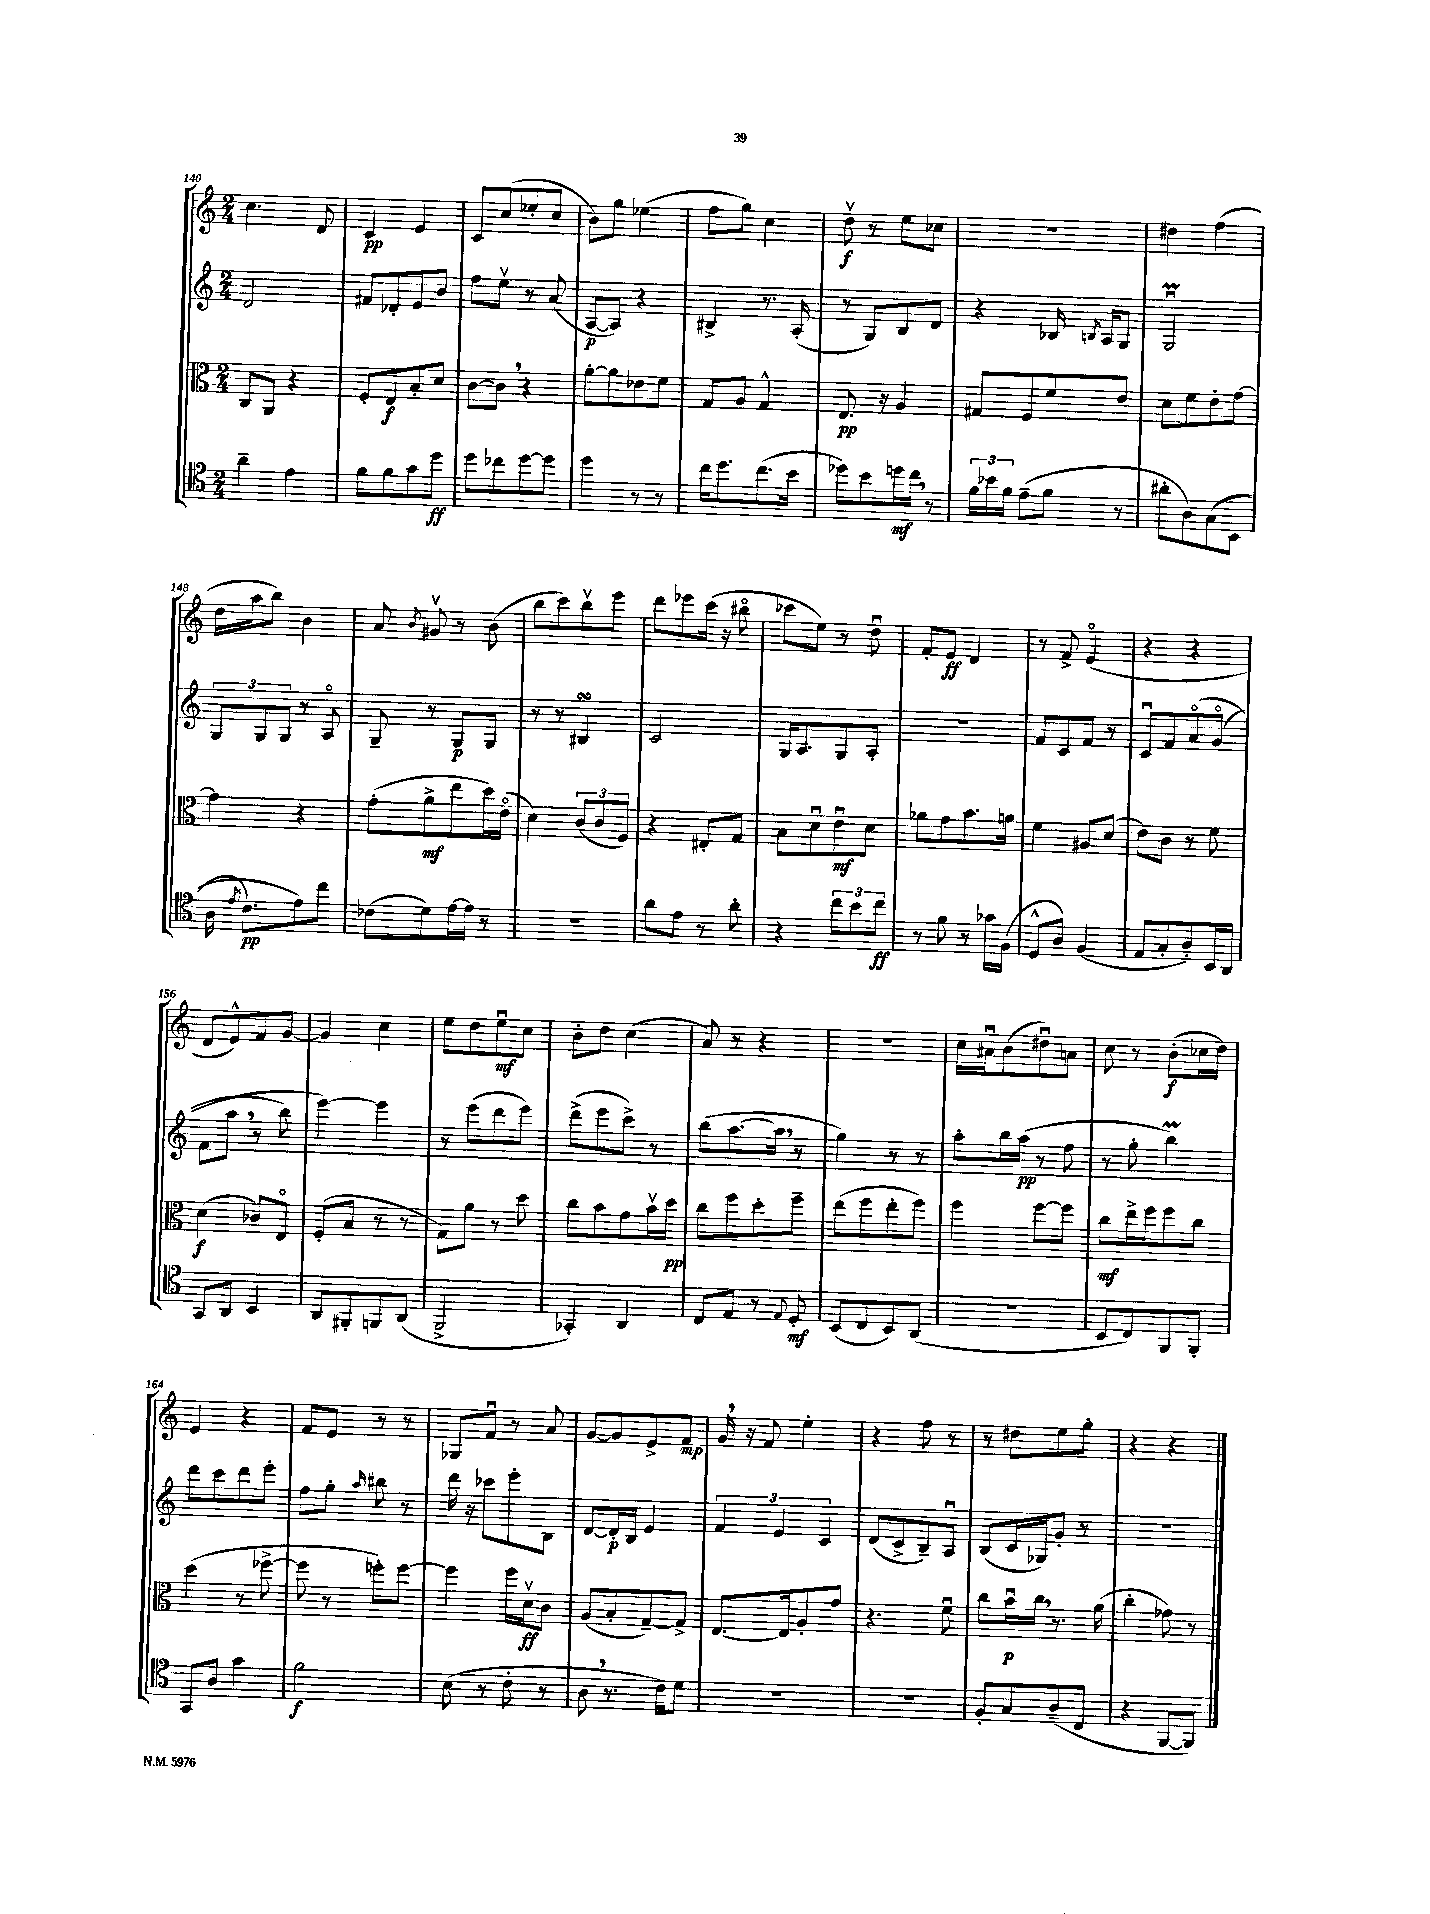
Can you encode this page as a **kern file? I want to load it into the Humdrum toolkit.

**kern	**dynam	**kern	**dynam	**kern	**dynam	**kern	**dynam
*part4	*part4	*part3	*part3	*part2	*part2	*part1	*part1
*staff4	*staff4	*staff3	*staff3	*staff2	*staff2	*staff1	*staff1
*clefC4	*	*clefC3	*	*clefG2	*	*clefG2	*
*k[]	*	*k[]	*	*k[]	*	*k[]	*
*M2/4	*	*M2/4	*	*M2/4	*	*M2/4	*
=140	=140	=140	=140	=140	=140	=140	=140
4a~\	.	8C/L	.	2d/	.	4.cc\	.
.	.	8AA/J	.	.	.	.	.
4e\	.	4r	.	.	.	.	.
.	.	.	.	.	.	8d/	.
=141	=141	=141	=141	=141	=141	=141	=141
8f\L	.	8F'/L	.	8f#X/L	.	4c/	pp
8f\	.	8E/	f	8d-X'/	.	.	.
8g\	.	8B'/	.	8e/	.	4e/	.
8dd\J	ff	8d/J	.	8b/J	.	.	.
=142	=142	=142	=142	=142	=142	=142	=142
8dd\L	.	[8c\L	.	8ff\L	.	8c/L	.
8cc-X\	.	8c,\J]	.	8eev\J	.	(8cc/	.
[8dd\	.	4r	.	8r	.	8ee-X'/	.
8dd\J]	.	.	.	(8a/	.	8cc/J	.
=143	=143	=143	=143	=143	=143	=143	=143
4dd\	.	[8a'\L	.	[8A/L	p	8b\L)	.
.	.	8a\]	.	8A/J])	.	8gg\J	.
8r	.	8e-X\	.	4r	.	(4ee-X\	.
8r	.	8f\J	.	.	.	.	.
=144	=144	=144	=144	=144	=144	=144	=144
16cc\KL	.	8G/L	.	4B#X^/	.	8ff\L	.
8.dd\	.	.	.	.	.	.	.
.	.	8A/J	.	.	.	8gg\J)	.
(8.cc\	.	4G^^/	.	8.r	.	4cc\	.
16b\Jk	.	.	.	(16A'/	.	.	.
=145	=145	=145	=145	=145	=145	=145	=145
8dd-X\L)	.	8.E/	pp	8r	.	8ddv\	f
8b\	.	.	.	8G/L)	.	8r	.
.	.	16r	.	.	.	.	.
16ddn\L	mf	4A/	.	8B/	.	8ee\L	.
16cc,\JJ	.	.	.	.	.	.	.
8r	.	.	.	8d/J	.	8cc-X\J	.
=146	=146	=146	=146	=146	=146	=146	=146
24f\LL	.	8G#X/L	.	4r	.	2r	.
24b-X\	.	.	.	.	.	.	.
24f\JJ	.	.	.	.	.	.	.
(8e~\L	.	8F/	.	.	.	.	.
8f\J	.	8f/	.	16B-X/	.	.	.
.	.	.	.	8qBn/	.	.	.
.	.	.	.	16A/KL	.	.	.
8r	.	8e/J	.	8G/J	.	.	.
=147	=147	=147	=147	=147	=147	=147	=147
8a#X'\L	.	8d\L	.	2GMu/	.	4dd#X\	.
8A\)	.	8f\	.	.	.	.	.
((8G\	.	8e'\	.	.	.	(4ff\	.
8BB\J	.	[8g\J	.	.	.	.	.
!!LO:LB:g=z
=148	=148	=148	=148	=148	=148	=148	=148
16A\	.	4g\]	.	12G/L	.	16dd\LL	.
8qe/	.	.	.	.	.	.	.
8.c\L)	pp	.	.	.	.	16aa\J	.
.	.	.	.	12G/	.	.	.
.	.	.	.	.	.	8bb\J)	.
.	.	.	.	12G/J	.	.	.
8e\)	.	4r	.	8r	.	4b\	.
8cc\J	.	.	.	8A/	.	.	.
=149	=149	=149	=149	=149	=149	=149	=149
(8c-X\L	.	(8g'\L	.	8G~/	.	8a/	.
.	.	.	.	.	.	8qb/	.
8d\)	.	8a^\	mf	8r	.	8g#Xv/	.
[16e\L	.	8ee\	.	8G/L	p	8r	.
16e\JJ]	.	.	.	.	.	.	.
8r	.	16dd\L)	.	8G/J	.	(8b\	.
.	.	(16e\JJ	.	.	.	.	.
=150	=150	=150	=150	=150	=150	=150	=150
2r	.	4d\)	.	8r	.	8bb\L	.
.	.	.	.	8r	.	8ccc\)	.
.	.	(12c/L	.	4B#XsSsS/	.	8bbv\	.
.	.	12c/	.	.	.	.	.
.	.	.	.	.	.	8eee\J	.
.	.	12F/J)	.	.	.	.	.
=151	=151	=151	=151	=151	=151	=151	=151
8a\L	.	4r	.	2c/	.	8ddd\L	.
8e\J	.	.	.	.	.	8eee-X\	.
8r	.	8E#X'/L	.	.	.	(16ccc\Jk	.
.	.	.	.	.	.	16r	.
8a'\	.	8G/J	.	.	.	8bb#X\	.
=152	=152	=152	=152	=152	=152	=152	=152
4r	.	8B\L	.	16G/KL	.	8ccc-X\L	.
.	.	.	.	8.A/	.	.	.
.	.	8du\	.	.	.	8ee\J)	.
12cc\L	.	8eu\	mf	8G/	.	8r	.
12b\	.	.	.	.	.	.	.
.	.	8d\J	.	8A'/J	.	8ddu\	.
12cc\J	ff	.	.	.	.	.	.
=153	=153	=153	=153	=153	=153	=153	=153
8r	.	8a-X\L	.	2r	.	8f'/L	.
8f\	.	8g\	.	.	.	8e/J	ff
8r	.	8.b\	.	.	.	4d/	.
16g-X\LL	.	.	.	.	.	.	.
(16F\JJ	.	16an\Jk	.	.	.	.	.
=154	=154	=154	=154	=154	=154	=154	=154
8D^^/L	.	4f\	.	8f/L	.	8r	.
8A/J)	.	.	.	8c/	.	8f^/	.
(4F/	.	8A#X/L	.	8f/J	.	(4e/	.
.	.	(8d/J	.	8r	.	.	.
=155	=155	=155	=155	=155	=155	=155	=155
8E/L	.	8e\L)	.	8cu/L	.	4r	.
8G'/	.	8c\J	.	8f/	.	.	.
8A'/)	.	8r	.	(8a/	.	4r	.
16BB/L	.	8f\	.	(8g/J	.	.	.
16AA/JJ	.	.	.	.	.	.	.
!!LO:LB:g=z
=156	=156	=156	=156	=156	=156	=156	=156
8GG/L	.	(4d\	f	8f\L	.	8d/L	.
8AA/J	.	.	.	8aa,\J	.	8e^^/)	.
4BB/	.	8c-X/L)	.	8r	.	8f/	.
.	.	8E/J	.	8bb\)	.	[8g/J	.
=157	=157	=157	=157	=157	=157	=157	=157
8AA/L	.	(8F'/L	.	[4eee\)	.	4g/]	.
8FF#X'/	.	8B/J	.	.	.	.	.
8FFn/	.	8r	.	4eee\]	.	4cc\	.
(8AA/J	.	8r	.	.	.	.	.
=158	=158	=158	=158	=158	=158	=158	=158
2FF^/	.	8G\L)	.	8r	.	8ee\L	.
.	.	8a\J	.	(8eee\L	.	8dd\	.
.	.	8r	.	8ddd\	.	8eeu\	mf
.	.	8dd\	.	8eee\J)	.	8cc\J	.
=159	=159	=159	=159	=159	=159	=159	=159
4GG-X'/)	.	8cc\L	.	(8ddd^\L	.	8b'\L	.
.	.	8b\	.	8eee\	.	8dd\J	.
4AA/	.	8g\	.	8ccc^\J)	.	(4cc\	.
.	.	16bv\L	.	8r	.	.	.
.	.	16dd\JJ	pp	.	.	.	.
=160	=160	=160	=160	=160	=160	=160	=160
8C/L	.	8cc\L	.	(8bb\L	.	8a/)	.
8E/J	.	8ff\	.	[8.aa\	.	8r	.
8r	.	8dd'\	.	.	.	4r	.
.	.	.	.	16aa,\Jk]	.	.	.
8qqE/	.	.	.	.	.	.	.
8D'/	mf	8ff~\J	.	8r	.	.	.
=161	=161	=161	=161	=161	=161	=161	=161
(8BB/L	.	(8ee\L	.	4gg\)	.	2r	.
8C/	.	8ff\	.	.	.	.	.
8BB/)	.	8ee'\	.	8r	.	.	.
(8AA/J	.	8ff\J)	.	8r	.	.	.
=162	=162	=162	=162	=162	=162	=162	=162
2r	.	4ff\	.	8aa'\L	.	16cc\LL	.
.	.	.	.	.	.	16a#Xu\J	.
.	.	.	.	16bb\L	.	(8b\	.
.	.	.	.	(16aa\JJ	pp	.	.
.	.	[8ff\L	.	8r	.	8dd#Xu\)	.
.	.	8ff\J]	.	8ff\	.	8an\J	.
=163	=163	=163	=163	=163	=163	=163	=163
8BB/L	.	8cc\L	mf	8r	.	8cc\	.
8C/)	.	16ee^\L	.	8gg'\	.	8r	.
.	.	16ff\J	.	.	.	.	.
8FF/	.	8ff\	.	4bbm\)	.	(8b'\L	f
8FF'/J	.	8cc\J	.	.	.	16cc-X\L	.
.	.	.	.	.	.	16dd\JJ)	.
!!LO:LB:g=z
=164	=164	=164	=164	=164	=164	=164	=164
8GG/L	.	(4dd\	.	8ddd\L	.	4e/	.
8A/J	.	.	.	8ccc\	.	.	.
4g\	.	8r	.	8ddd\	.	4r	.
.	.	[8ff-X^\	.	8eee'\J	.	.	.
=165	=165	=165	=165	=165	=165	=165	=165
2f\	f	8ff-\]	.	8ff\L	.	8f/L	.
.	.	8r	.	8gg'\J	.	8e/J	.
.	.	.	.	16qqaa/	.	.	.
.	.	8ffn'\L)	.	8bb#X\	.	8r	.
.	.	[8ff\J	.	8r	.	8r	.
=166	=166	=166	=166	=166	=166	=166	=166
(8B\	.	4ff\]	.	16ddd\	.	8G-X/L	.
.	.	.	.	16r	.	.	.
8r	.	.	.	8ccc-X\L	.	8fu/J	.
8c'\	.	16ff\LL	.	8eee'\	.	8r	.
.	.	16dv\J	ff	.	.	.	.
8r	.	8c\J	.	8B\J	.	8a/	.
=167	=167	=167	=167	=167	=167	=167	=167
8A,\	.	(8A/L	.	[8d/L	.	[8g/L	.
8.r	.	8B'/	.	16d'/L]	p	8g/]	.
.	.	.	.	16B/JJ	.	.	.
.	.	[8G~/)	.	4e/	.	8e^/	.
16c\KL)	.	.	.	.	.	.	.
8d\J	.	8G^/J]	.	.	.	8f/J	mp
=168	=168	=168	=168	=168	=168	=168	=168
2r	.	[8.E/L	.	6f/	.	16g,/	.
.	.	.	.	.	.	16r	.
.	.	.	.	.	.	8f/	.
.	.	.	.	6e/	.	.	.
.	.	16E/k]	.	.	.	.	.
.	.	8A'/	.	.	.	4ee'\	.
.	.	.	.	6c/	.	.	.
.	.	8g/J	.	.	.	.	.
=169	=169	=169	=169	=169	=169	=169	=169
2r	.	4.r	.	(8d/L	.	4r	.
.	.	.	.	8c^/	.	.	.
.	.	.	.	8B~/)	.	8ff\	.
.	.	8fu\	.	8Au/J	.	8r	.
=170	=170	=170	=170	=170	=170	=170	=170
8F'/L	.	8cc\L	.	(8B/L	.	8r	.
8G/	.	16bu\L	p	16c/L	.	8dd#X\L	.
.	.	16cc,\JJ	.	16G-X/J)	.	.	.
(8A~/	.	8.r	.	8g'/J	.	8ee\	.
8C/J	.	.	.	8r	.	8gg'\J	.
.	.	(16a\	.	.	.	.	.
=171	=171	=171	=171	=171	=171	=171	=171
4r	.	4cc'\	.	2r	.	4r	.
[8FF/L	.	8g-X\)	.	.	.	4r	.
8FF/J])	.	8r	.	.	.	.	.
==	==	==	==	==	==	==	==
*-	*-	*-	*-	*-	*-	*-	*-
